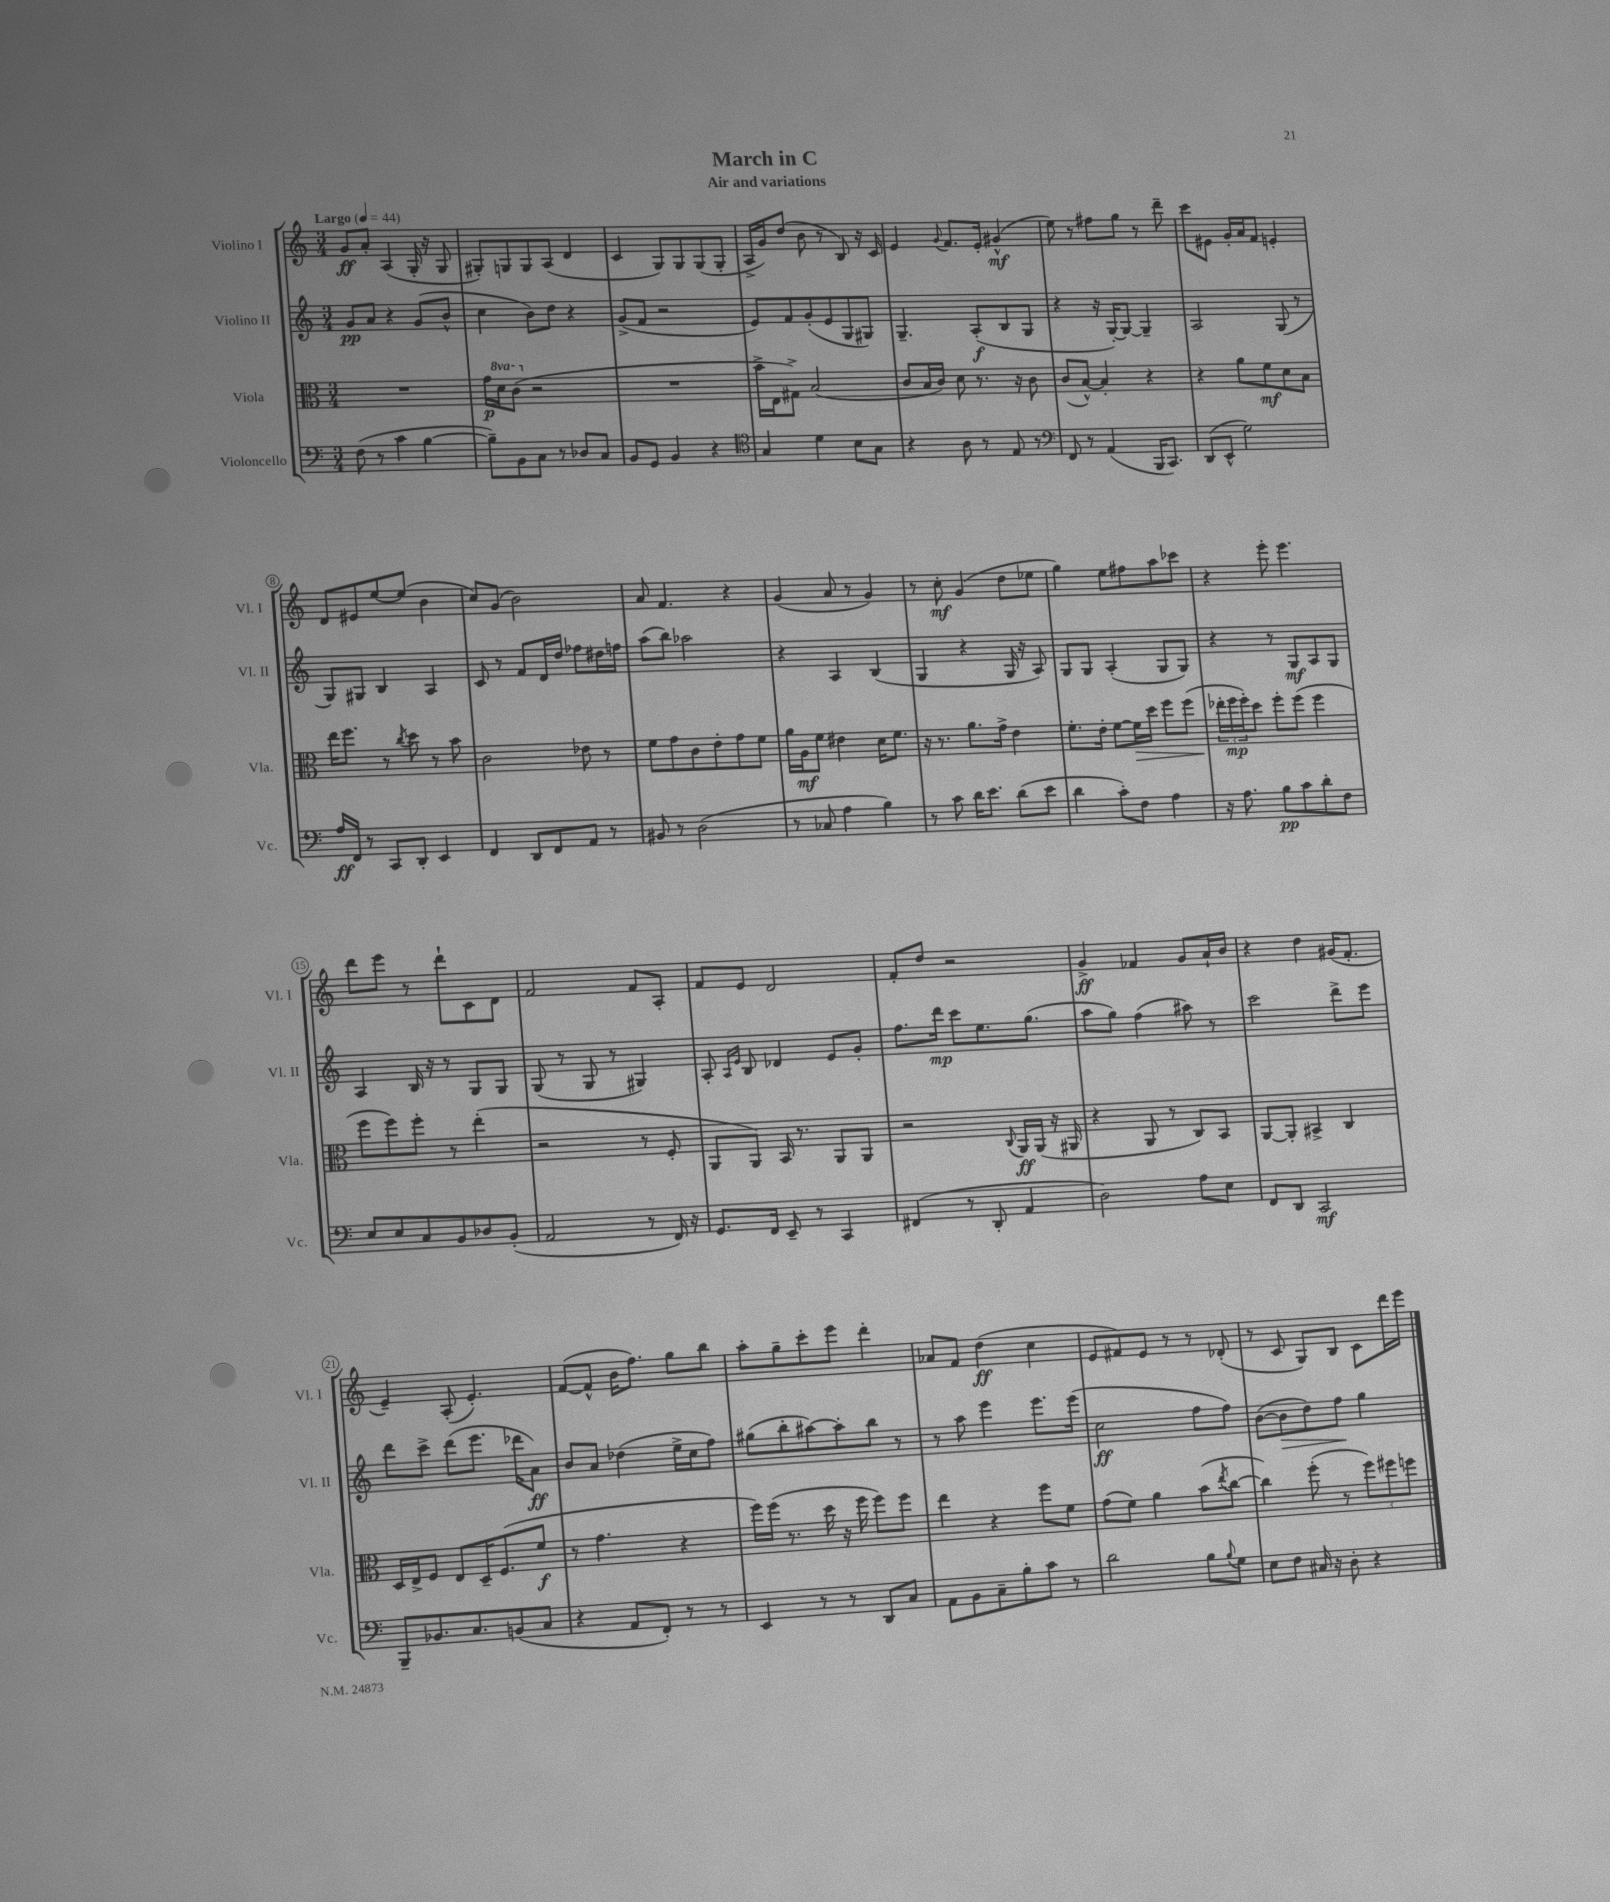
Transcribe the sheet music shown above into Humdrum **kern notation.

**kern	**kern	**kern	**kern
*staff4	*staff3	*staff2	*staff1
*clefF4	*clefC3	*clefG2	*clefG2
*k[]	*k[]	*k[]	*k[]
*M3/4	*M3/4	*M3/4	*M3/4
*MM44	*MM44	*MM44	*MM44
(8F	2.r	8g	8g
8r	.	8a	8a'
4c	.	4r	(4A
[4B	.	(8g	16G'
.	.	.	16r
.	.	8b^^	8G
=	=	=	=
8B~])	16g	4cc	8G#')
.	16dd	.	.
8BB	(8cc	.	8G
8C	2r	8b)	8G
8r	.	8dd	(8A
8D-	.	4r	4d
8C	.	.	.
=	=	=	=
8BB	2.r	(8g^	4c
8GG	.	8f	.
4BB	.	2r	8G)
.	.	.	8G
4r	.	.	(8G
.	.	.	8G'
=	=	=	=
*clefC4	*	*	*
4G	16b^	8e)	16A^
.	16E	.	16g)
.	8G#^)	8f	(8dd
4d	(2B	(8g'	8b
.	.	8e	8r
8B	.	8G	8B)
8G	.	8G#)	16r
.	.	.	16c
=	=	=	=
4r	8c	4.G~	4e
.	16B	.	.
.	16c)	.	.
.	.	.	8qqg
8A	8d	.	8.f
8r	8.r	(8A'	.
.	.	.	16e'
8E	.	8B	(4g#^^
.	16r	.	.
8r	8c	8G	.
=	=	=	=
*clefF4	*	*	*
8FF	(8c	4r	8ee)
8r	[8B^^)	.	8r
(4AA	4B']	16r	8ff#
.	.	[16G')	.
.	.	8G_	8gg
16BBB	4r	4G~]	8r
8.CC)	.	.	.
.	.	.	8ddd~
=	=	=	=
(8DD	4r	2A	8ccc
8EE^^	.	.	8e#
2G)	8a	.	16g'
.	.	.	16a
.	8f	.	8f
.	8d	(8G	4e'
.	8B	8r	.
=	=	=	=
16A	16ee	8G)	8d
16FF	8.ff	.	.
8r	.	8G#	8e#
8CC	8r	4B	[8ee
.	8qcc	.	.
8DD'	8dd	.	(8ee]
4EE	8r	4A	4b
.	8b	.	.
=	=	=	=
4FF	2c	8c	8cc)
.	.	8r	(8g
8DD	.	8f	2b)
8FF	.	16d	.
.	.	16dd	.
8AA	8e-	8ff-	.
8r	8r	16dd#	.
.	.	16ff	.
=	=	=	=
8BB#	8f	(8aa	8a
8r	8g	8bb)	4.f
(2D	8c	2aa-	.
.	8e'	.	.
.	8g	.	4r
.	8f	.	.
=	=	=	=
8r	16a	4r	(4g
.	16A	.	.
8C-	8f	.	.
4A	4e#	4A	8a
.	.	.	8r
4B)	16d	(4B	4g)
.	8.f	.	.
=	=	=	=
8r	16r	4G	8r
.	8.r	.	.
8c	.	.	8cc'
16d	8.a	4r	(4g
8.e	.	.	.
.	16g^	.	.
(8d	4e	16G	8dd
.	.	16r	.
8e	.	8A)	8ee-
=	=	=	=
4d	8.f'	8G	4gg)
.	.	8G	.
.	16e'	.	.
8c')	[8f	(4A'	8ee
8F	16f]	.	8ff#
.	16dd	.	.
4A	8ff	8G	8aa
.	(8ff	8G)	8ccc-
=	=	=	=
16r	24ee-'	4r	4r
.	24ff	.	.
8.A	.	.	.
.	24ff')	.	.
.	8dd	.	.
8B	8ff'	8r	8eee'
8c	(8ff	8G	4.eee
8d'	4ff	8A	.
8F	.	8G	.
=	=	=	=
8E	8ff	4A	8ddd
8E	8ff)	.	8eee
8C	8ff'	16B	8r
.	.	16r	.
8BB	8r	8r	8ddd`
8D-	(4ee'	8G	8c
(8BB'	.	8G	8d
=	=	=	=
2AA	2r	(8G	2f
.	.	8r	.
.	.	8G	.
.	.	8r	.
8r	8r	4G#)	8f
16FF)	8F'	.	8A'
16r	.	.	.
=	=	=	=
8.GG	8AA	8A'	8f
.	.	16qqA	.
.	.	16qqe	.
.	8AA)	8B	8e
16FF	.	.	.
8EE~	16BB	4d-	2d
.	8.r	.	.
8r	.	.	.
4CC	8AA	8e	.
.	8AA	8g'	.
=	=	=	=
(4FF#	2r	8.ff	8f'
.	.	.	8dd
.	.	16ddd	.
8r	.	8ccc	2r
8DD'	.	8.ee	.
.	8qqC	.	.
4AA	16AA	.	.
.	(16AA	(8.gg	.
.	16r	.	.
.	16AA#	.	.
=	=	=	=
2D)	4r	8aa	4g^
.	.	8gg)	.
.	8AA	(4ff	4f-
.	8r	.	.
8A	8C)	8aa#)	8g
8E	8BB	8r	16a`
.	.	.	16b
=	=	=	=
8FF	[8AA	2ccc	4r
8DD	8AA']	.	.
2CC	4BB#^	.	4dd
.	4C	8ddd^	(16g#
.	.	.	8.f'
.	.	8eee	.
=	=	=	=
8BBB~	16D	8ddd	4e~)
.	16E^	.	.
8.BB-	8F	8ccc^	.
.	8E	(8ddd	(8A'
8.C	.	.	.
.	16D~	8.eee	4.e')
.	(8.F	.	.
(8BB	.	.	.
.	.	16ddd-	.
8C	8f	8a)	.
=	=	=	=
4r	8r	8b	([8f
.	4.g	8a	8f^^]
8AA	.	(4dd-	16b
.	.	.	8.ff)
8FF')	.	.	.
8r	4r	16ee^	8gg
.	.	16cc	.
8r	.	8ff)	8bb
=	=	=	=
4EE	16ff)	(8gg#	8aa'
.	(16ff	.	.
.	8.r	8bb'	8gg~
8r	.	[8aa#)	8ccc'
.	16dd	.	.
8r	16r	8aa#']	8eee
.	16ff	.	.
8DD	8ff)	8bb	4ddd'
8C	8ff	8r	.
=	=	=	=
8AA	4ee	8r	8a-
8BB	.	8aa	8f
8C~	4r	4eee	(4dd
8B'	.	.	.
8c	8ff	8.eee	4cc
8r	8f	.	.
.	.	(16eee	.
=	=	=	=
2d	(8g	2cc	8e
.	8f)	.	8f#)
.	4a	.	8e
.	.	.	8r
8B	(8b	8ff	8r
8qqB	8qee	.	.
8G	[8cc	8ff)	(8d-'
=	=	=	=
8E	4cc])	([8b	8r
8F	.	8b]	8c
16C#	(8ff'	8dd)	8G)
16r	.	.	.
8D'	8r	8ff	8B
4r	12ff)	4gg	8c
.	12ff#	.	.
.	.	.	16ddd
.	12ff	.	.
.	.	.	16eee
==	==	==	==
*-	*-	*-	*-
